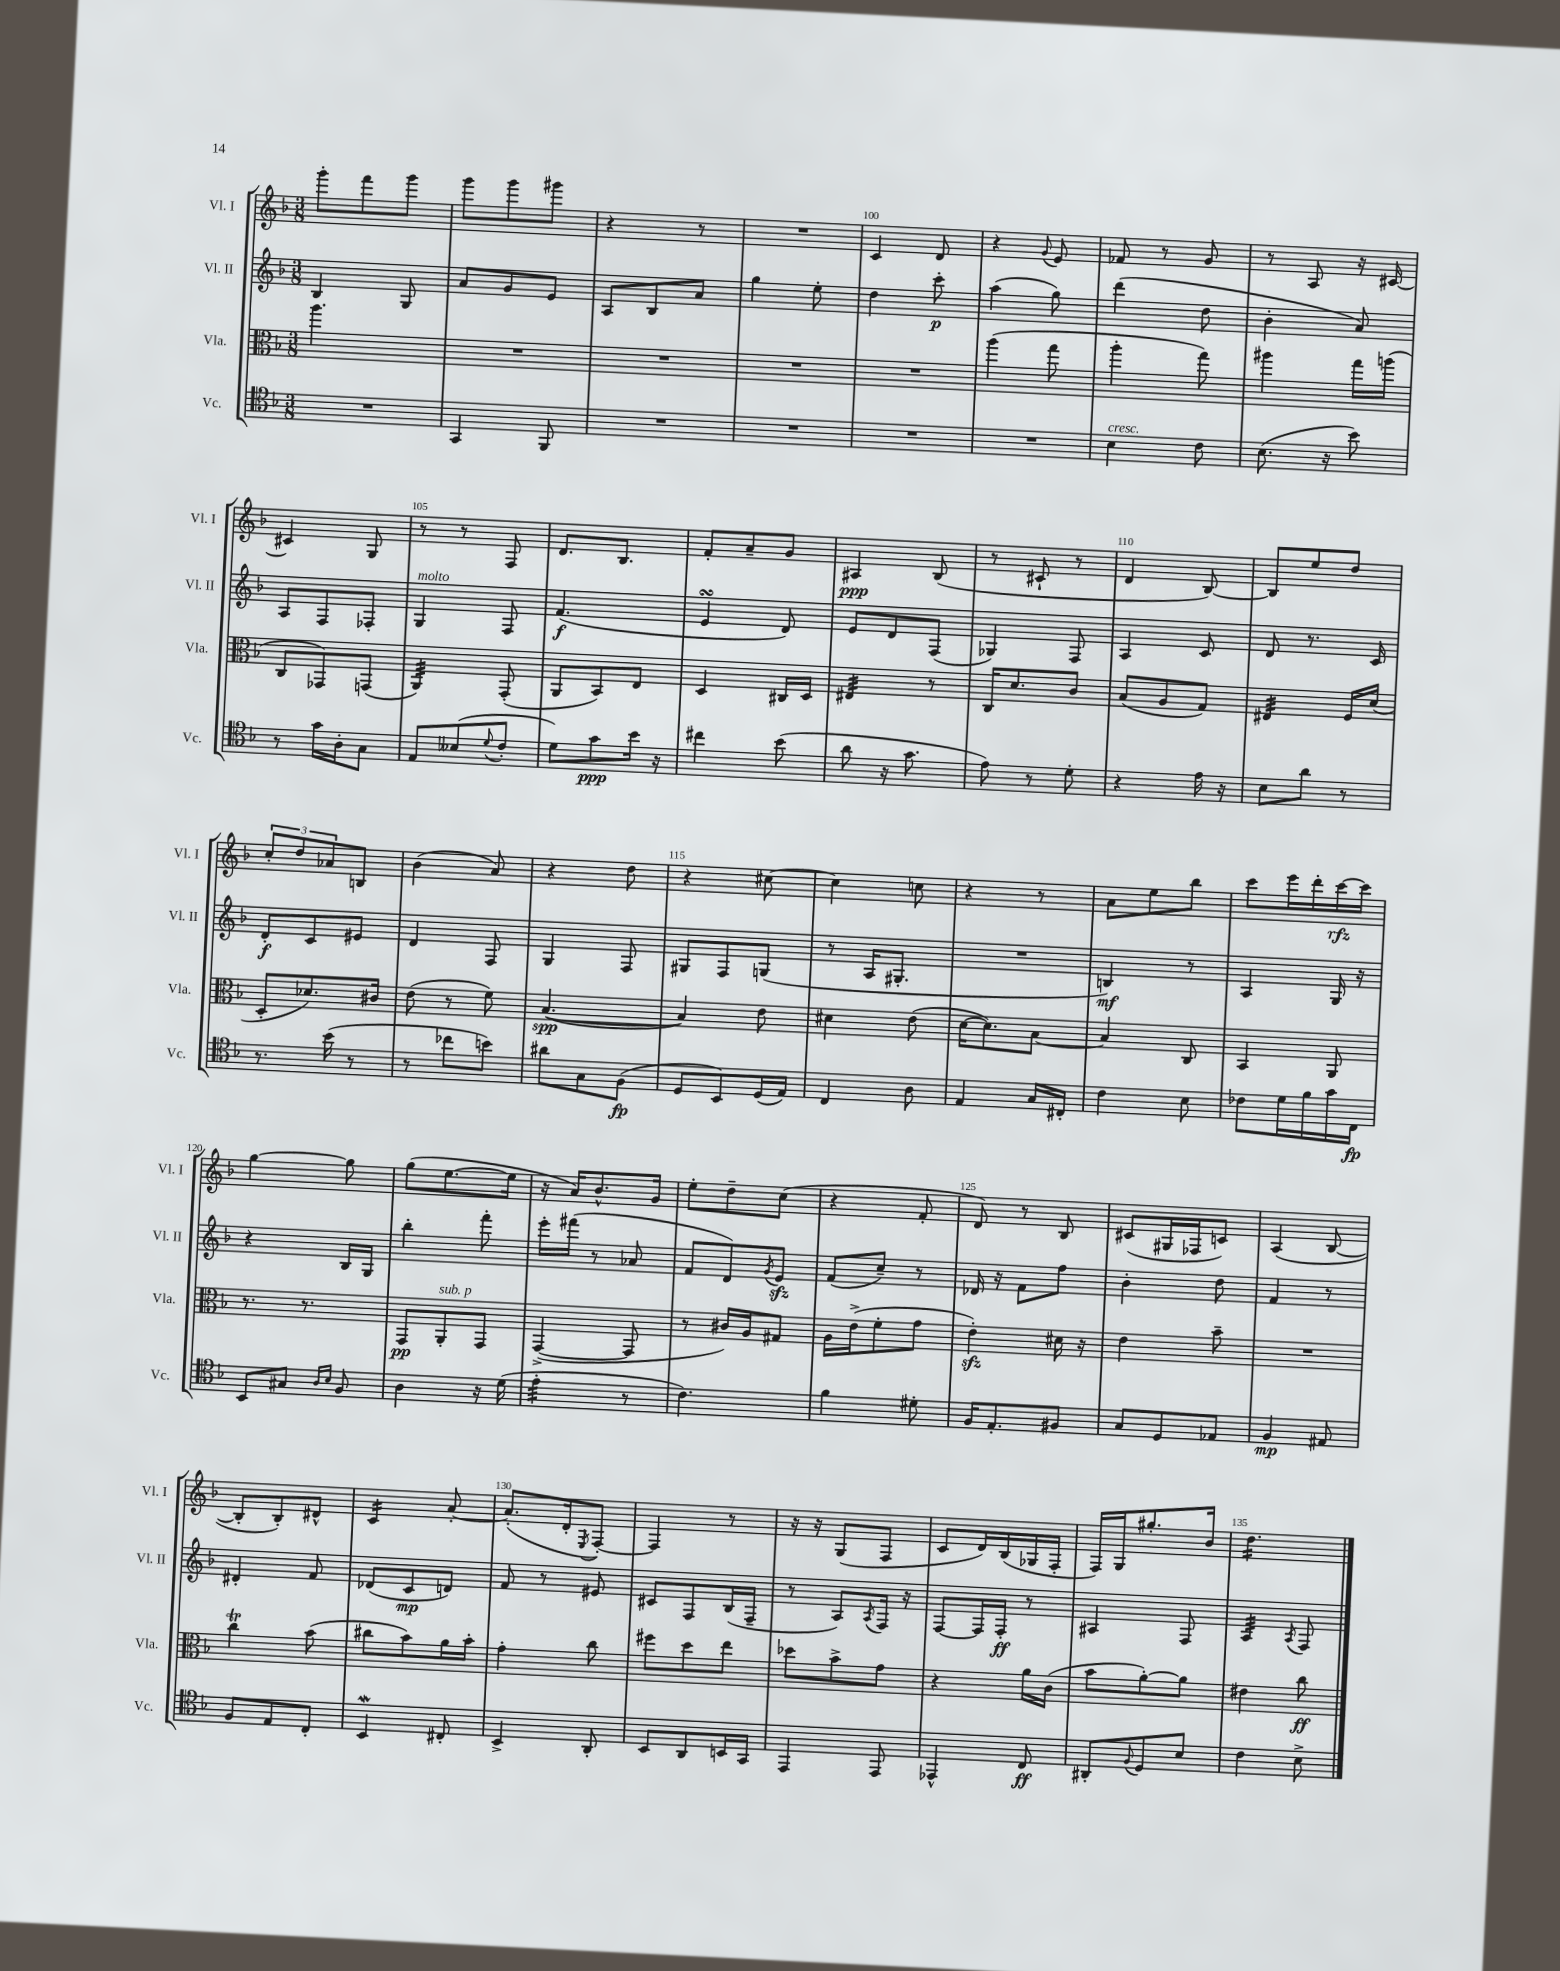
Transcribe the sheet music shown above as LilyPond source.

<<
\new StaffGroup <<
\new Staff = "s0" \with { instrumentName = "Vl. I" shortInstrumentName = "Vl. I" } {
    \clef treble \key f \major \numericTimeSignature \time 3/8
    g'''8-. f'''8 g'''8 |
    g'''8 g'''8 gis'''8 |
    r4 r8 |
    R4. |
    c'4 d'8 |
    r4 \appoggiatura { g'8 } e'8 |
    fes'8 r8 g'8 |
    r8 a8 r16 cis'16~ |
    cis'4 g8 |
    r8 r8 f8 |
    d'8. bes8. |
    f'8-. a'8-- g'8 |
    ais4\ppp bes8( |
    r8 cis'8-! r8 |
    d'4 bes8~) |
    bes8 e''8 d''8 |
    \tuplet 3/2 { c''8-. d''8 aes'8 } b8 |
    bes'4( a'8) |
    r4 d''8 |
    r4 cis''8~ |
    cis''4 c''8 |
    r4 r8 |
    a'8 e''8 bes''8 |
    c'''8 e'''16 d'''16-. c'''16~\rfz c'''16 |
    g''4~ g''8 |
    g''8( e''8.~ e''16 |
    r16 a'16) bes'8.-^ g'16 |
    e''8-. d''8-- c''8( |
    r4 f'8-. |
    d'8) r8 bes8 |
    cis'8( gis16 fes16 c'8) |
    a4( bes8~ |
    bes8-. bes8-.) dis'8-^ |
    c'4:16 a'8~-. |
    a'8.-.( d'16-. \acciaccatura { e8 } f8~-.) |
    f4 r8 |
    r16 r16 g8( f8 |
    c'8 d'16) bes16( ges16 f16-. |
    f16) g16 gis''8.-. bes'16 |
    d''4.:16 \bar "|." |
}
\new Staff = "s1" \with { instrumentName = "Vl. II" shortInstrumentName = "Vl. II" } {
    \clef treble \key f \major \numericTimeSignature \time 3/8
    bes4 g8 |
    a'8 g'8 e'8 |
    a8 bes8 a'8 |
    g''4 e''8-. |
    d''4 c'''8-.\p |
    a''4( g''8) |
    d'''4( d''8 |
    bes'4-. a'8) |
    a8 f8 fes8-. |
    g4^\markup { \italic "molto" } f8 |
    f'4.\f( |
    e'4\turn d'8) |
    e'8 d'8 f8( |
    ges4) f8 |
    a4 c'8 |
    d'8 r8. c'16 |
    d'8-.\f c'8 eis'8 |
    d'4 f8 |
    g4 f8 |
    gis8 f8 g8( |
    r8 a16 gis8.-. |
    R4. |
    b4\mf) r8 |
    a4 g16 r16 |
    r4 bes16 g16 |
    bes''4-. f'''8-. |
    e'''16-. fis'''16( r8 aes'8 |
    f'8 d'8) \acciaccatura { g'8 } e'8\sfz |
    f'8( c''8--) r8 |
    des'16 r16 f'8 f''8 |
    bes'4-. d''8 |
    f'4 r8 |
    dis'4-. f'8 |
    des'8( c'8\mp d'8) |
    f'8 r8 eis'8 |
    cis'8 f8 bes16( f16-- |
    r8 a8) \acciaccatura { a8 } f16 r16 |
    f8~ f16 f16-.\ff r8 |
    ais4 f8 |
    a4:32 \acciaccatura { a8 } f8 \bar "|." |
}
\new Staff = "s2" \with { instrumentName = "Vla." shortInstrumentName = "Vla." } {
    \clef alto \key f \major \numericTimeSignature \time 3/8
    a''4. |
    R4. |
    R4. |
    R4. |
    R4. |
    a''4( g''8 |
    a''4-. g''8) |
    ais''4 g''16 a''16( |
    c8 ges,8) g,8( |
    a,4:32) g,8-.( |
    a,8 bes,8) e8 |
    d4 cis16 d16 |
    eis4:32 r8 |
    c16 d'8. c'8 |
    bes8( a8 g8) |
    eis4:32 f16 d'16( |
    d8-. des'8.) cis'16 |
    e'8( r8 f'8) |
    bes4.~\spp( |
    bes4) e'8 |
    dis'4 e'8( |
    d'16~ d'8.) bes8~ |
    bes4 c8 |
    bes,4 a,8 |
    r8. r8. |
    g,8\pp a,8-.^\markup { \italic "sub. p" } g,8 |
    g,4~->( g,8 |
    r8 cis'16) a16 gis8 |
    a16 e'16->( f'8-. g'8 |
    e'4-.\sfz) dis'16 r16 |
    e'4 bes'8-- |
    R4. |
    c''4\trill bes'8( |
    cis''8 bes'8) a'16 bes'16-. |
    g'4-. c''8 |
    fis''8 d''8 e''8 |
    des''8 bes'8-> g'8 |
    r4 a'16 c'16( |
    bes'8 a'8~-.) a'8 |
    eis'4 c''8\ff \bar "|." |
}
\new Staff = "s3" \with { instrumentName = "Vc." shortInstrumentName = "Vc." } {
    \clef tenor \key f \major \numericTimeSignature \time 3/8
    R4. |
    g,4 f,8 |
    R4. |
    R4. |
    R4. |
    R4. |
    bes4^\markup { \italic "cresc." } c'8 |
    bes8.( r16 bes'8) |
    r8 g'16 a16-. g8 |
    e8 beses8( \appoggiatura { d'8 } c'8-. |
    d'8) g'8\ppp bes'16 r16 |
    cis''4 bes'8( |
    a'8 r16 g'8. |
    e'8) r8 d'8-. |
    r4 e'16 r16 |
    bes8 a'8 r8 |
    r8. bes'16( r8 |
    r8 ces''8 b'8) |
    ais'8 g8 f8\fp( |
    d8 bes,8) d16( e16) |
    c4 a8 |
    e4 g16 cis16-. |
    c'4 bes8 |
    ces'8 d'16 f'16 g'16 c16\fp |
    bes,8 gis8 \grace { a16 bes16 } f8 |
    a4 r16 d'16( |
    e'4:32-. r8 |
    c'4.) |
    f'4 dis'8-. |
    f16 e8.-. fis8 |
    g8 d8 ees8 |
    f4\mp eis8 |
    f8 e8 c8-. |
    bes,4\mordent cis8-. |
    bes,4-> a,8-. |
    bes,8 a,8 b,16 g,16 |
    e,4 e,8 |
    ees,4-^ c8\ff |
    ais,8-. \appoggiatura { f8 } d8 bes8 |
    c'4 bes8-> \bar "|." |
}
>>
>>
\layout { \context { \Score currentBarNumber = #96 \override BarNumber.break-visibility = ##(#f #t #t) barNumberVisibility = #(every-nth-bar-number-visible 5) } }
